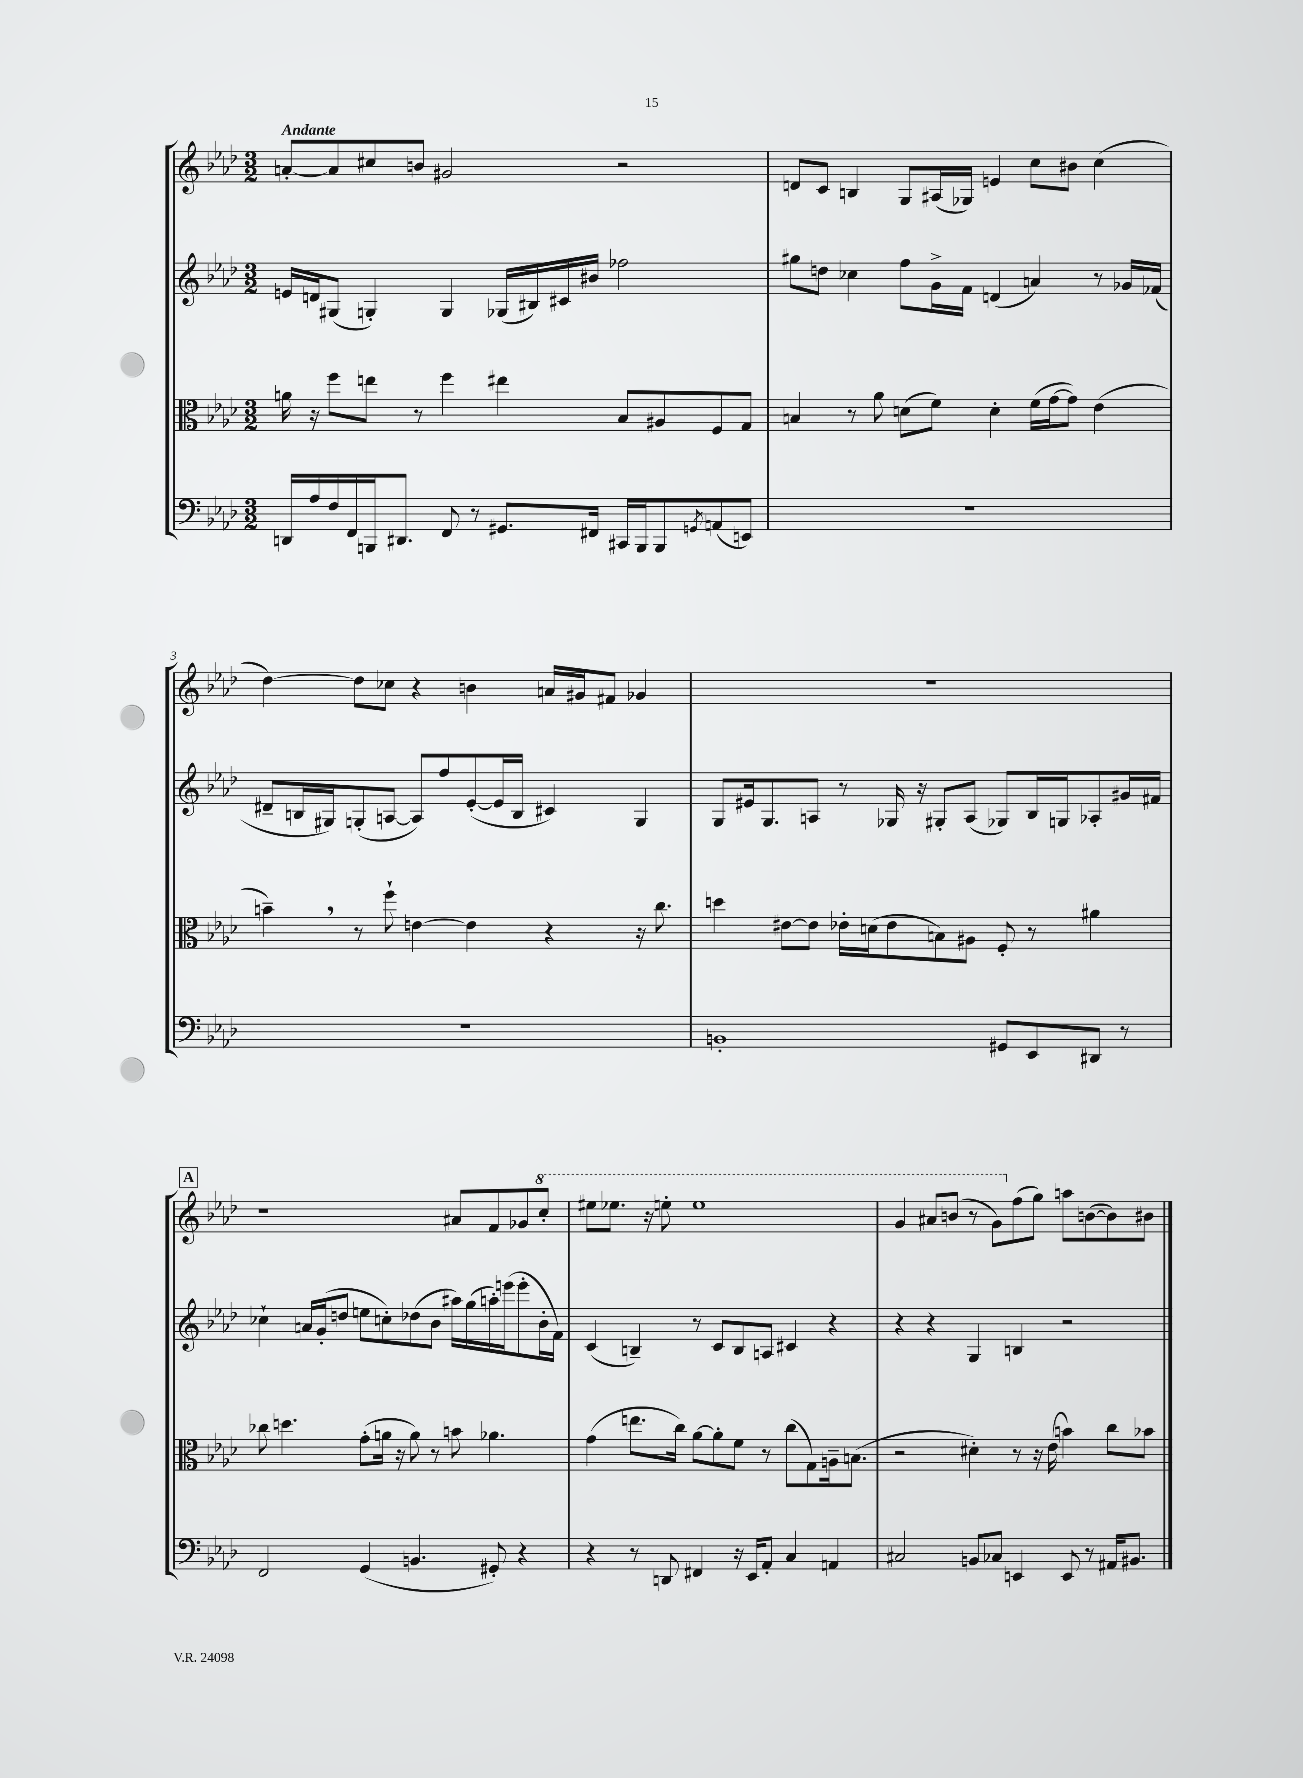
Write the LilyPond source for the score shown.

<<
\new StaffGroup <<
\new Staff = "s0" {
    \clef treble \key aes \major \numericTimeSignature \time 3/2 \tempo "Andante"
    a'8~-. a'8 cis''8 b'8 gis'2 r2 |
    d'8 c'8 b4 g8 ais16( ges16) e'4 c''8 bis'8 c''4( |
    des''4~) des''8 ces''8 r4 b'4 a'16 gis'16 fis'8 ges'4 |
    R1. |
    \mark \markup { \box "A" } r1 ais'8 f'8 ges'8 \ottava #1 c'''8-. |
    eis'''8 ees'''8. r16 e'''8-. e'''1 |
    g''4 ais''8 b''8( r8 g''8) \ottava #0 f''8( g''8) a''8 b'8~( b'8) bis'8 \bar "|." |
}
\new Staff = "s1" {
    \clef treble \key aes \major \numericTimeSignature \time 3/2
    e'16 d'16 gis8( g4-.) g4 ges16( bis16) cis'16 bis'16 fes''2 |
    gis''8 d''8 ces''4 f''8 g'16-> f'16 d'4( a'4) r8 ges'16 fes'16( |
    dis'8-- b16 gis16) g8-.( a8~ a8) f''8 ees'8~-.( ees'16 b16 cis'4) g4 |
    g8 eis'16 g8. a8 r8 ges16 r16 gis8-. a8( ges8) bes16 g16 aes8-. gis'16 fis'16 |
    \mark \markup { \box "A" } ces''4-! a'16 g'16-.( d''8 e''8 c''8-.) des''8( bes'8 ais''16) g''16( a''16-.) e'''16( e'''8-. bes'16-. f'16) |
    c'4( b4--) r8 c'8 b8 a8 cis'4 r4 |
    r4 r4 g4 b4 r2 \bar "|." |
}
\new Staff = "s2" {
    \clef alto \key aes \major \numericTimeSignature \time 3/2
    a'16 r16 f''8 e''8 r8 f''4 eis''4 bes8 ais8 f8 g8 |
    b4 r8 aes'8 d'8( f'8) d'4-. f'16( g'16~ g'8) ees'4( |
    b'4--) \breathe r8 f''8-! e'4~ e'4 r4 r16 c''8. |
    d''4 eis'8~ eis'8 ees'16-. d'16( ees'8 b8) ais8 f8-. r8 ais'4 |
    \mark \markup { \box "A" } ces''8 d''4. g'8-.( a'16 r16 a'8) r8 b'8 aes'4. |
    g'4( e''8. c''16) aes'8~ aes'8-. f'8 r8 c''8( g8) a16-- b8.( |
    r2 dis'4-.) r8 r16 ees'16( b'4) c''8 bes'8 \bar "|." |
}
\new Staff = "s3" {
    \clef bass \key aes \major \numericTimeSignature \time 3/2
    d,16 aes16 f16 f,16 b,,16 dis,8. f,8 r8 gis,8. fis,16 cis,16 b,,16 b,,8 \acciaccatura { g,8 } a,8( e,8) |
    R1. |
    R1. |
    b,1-. gis,8 ees,8 dis,8 r8 |
    \mark \markup { \box "A" } f,2 g,4( b,4. gis,8-.) r4 |
    r4 r8 d,8 fis,4 r16 ees,16 aes,8-. c4 a,4 |
    cis2 b,8 ces8 e,4 e,8 r8 ais,16 bis,8. \bar "|." |
}
>>
>>
